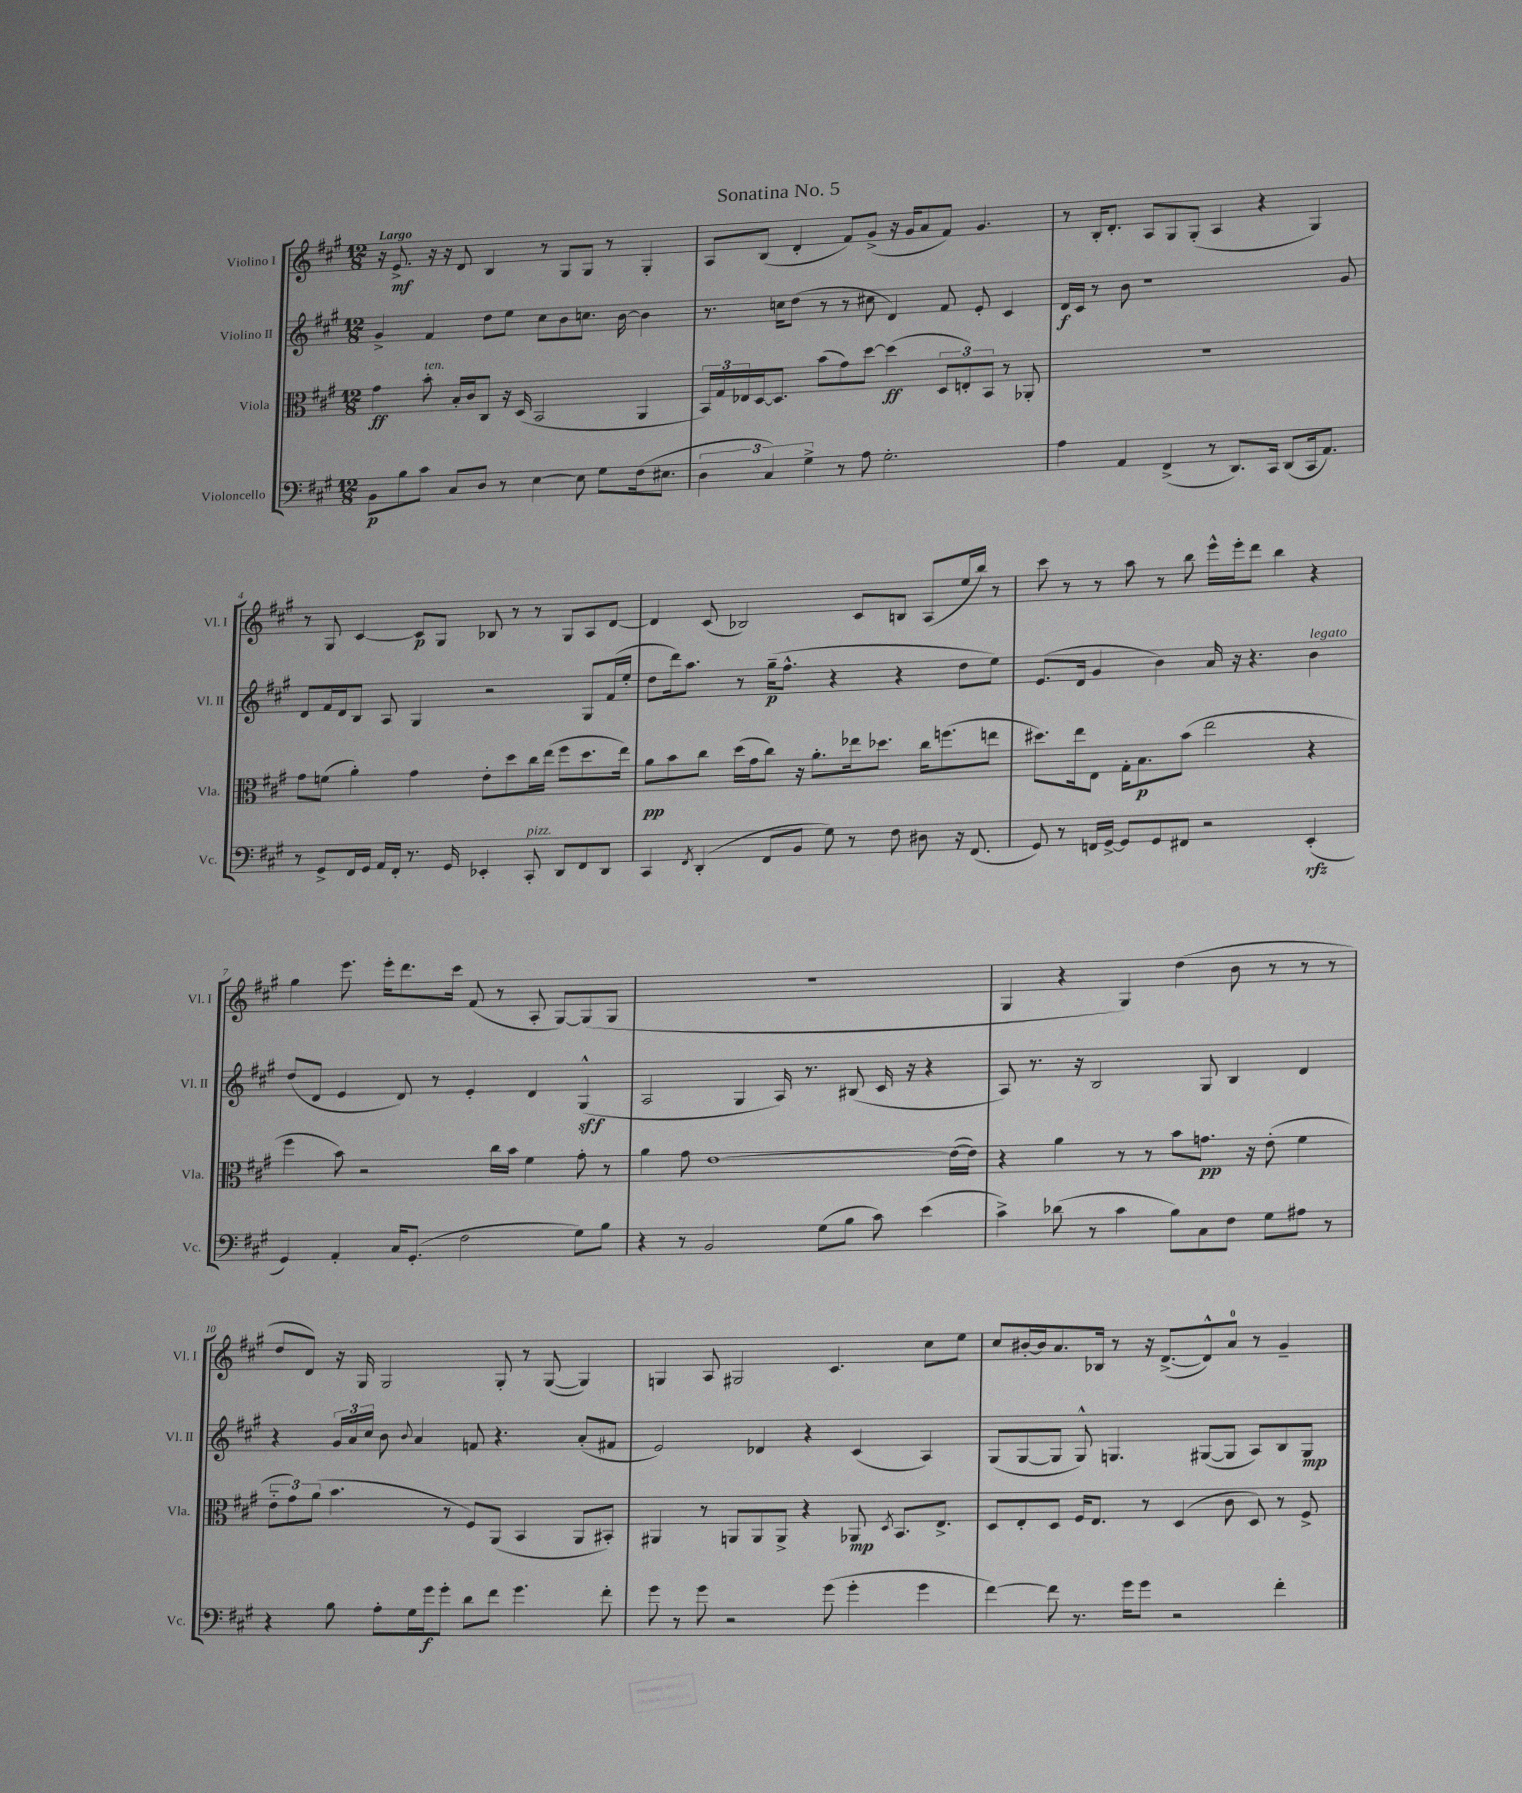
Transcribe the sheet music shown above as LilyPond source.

\header { title = "Sonatina No. 5" }
<<
\new StaffGroup <<
\new Staff = "s0" \with { instrumentName = "Violino I" shortInstrumentName = "Vl. I" } {
    \clef treble \key a \major \numericTimeSignature \time 12/8 \tempo "Largo"
    r16 e'8.->\mf r16 r16 d'8 b4 r8 gis8 gis8 r8 gis4-. |
    a8 b8( d'4-. fis'8) gis'8->( r16 gis'16 a'8 fis'8) gis'4. |
    r8 b16-. d'8.-. a8 gis8 gis8-.( a4 r4 gis4) |
    r8 gis8 cis'4~ cis'8\p gis8 bes8 r8 r8 gis8 a8 d'8~ |
    d'4 cis'8( bes2) cis'8 b8 a8( e''16 b''16) r8 |
    cis'''8 r8 r8 a''8 r8 b''8 e'''16-^ e'''16-. d'''8 b''4 r4 |
    gis''4 e'''8. e'''16-. d'''8. cis'''16 fis'8( r8 a8-. gis8~) gis8( gis8 |
    R1. |
    gis4 r4 gis4) d''4( b'8 r8 r8 r8 |
    d''8 d'8) r16 gis16 gis2 gis8-. r8 gis8~( gis4) |
    g4 a8 gis2 cis'4. cis''8 e''8 |
    cis''8 bis'16~-. bis'16 a'8. bes16 r8 r16 d'8.~->( d'8-^) a'8-0 r8 gis'4-- \bar "|." |
}
\new Staff = "s1" \with { instrumentName = "Violino II" shortInstrumentName = "Vl. II" } {
    \clef treble \key a \major \numericTimeSignature \time 12/8
    gis'4-> fis'4 d''8 e''8 cis''8 b'8 c''8. b'16~ b'4 |
    r8. c''16 d''8( r8 r8 cis''8 d'4) fis'8 e'8-. cis'4 |
    d'16\f cis'16 r8 b'8 r1 gis'8 |
    d'8 fis'16 d'16 b8 a8 gis4 r2 gis8 fis'16( e''16-. |
    d''8 d'''16) a''8. r8 gis''16--\p( fis''8.-^ r4 r4 d''8 e''8) |
    e'8.( d'16 gis'4 b'4) a'16 r16 r4. b'4^\markup { \italic "legato" } |
    d''8( d'8 e'4 d'8) r8 e'4-. d'4 gis4-^\sff( |
    a2 gis4 a16) r8. bis8( cis'16 r16 r4 |
    a8) r8. r16 b2 gis8 b4 d'4 |
    r4 \tuplet 3/2 { gis'16 a'16 cis''16 } b'8 \appoggiatura { b'8 } a'4 f'8 r4. a'8-.( fis'8 |
    e'2) des'4 r4 cis'4( a4) |
    gis8( gis8~ gis8 gis8-^) g4. gis8~( gis8 a8) b8 gis8\mp \bar "|." |
}
\new Staff = "s2" \with { instrumentName = "Viola" shortInstrumentName = "Vla." } {
    \clef alto \key a \major \numericTimeSignature \time 12/8
    gis'4\ff b'8-.^\markup { \italic "ten." } b16-. cis'16 cis8 r16 d16( b,2 a,4 |
    \tuplet 3/2 { b,16) gis16 ees16 } d16~ d8. b'8( gis'8) d''8~ d''4\ff( \tuplet 3/2 { d8 e8-.) b,8 } r8 aes,8-. |
    R1. |
    gis'8 f'8( a'4-.) gis'4 e'8-. d''8 cis''16 e''16( fis''8 d''8. e''16) |
    a'8\pp b'8 cis''8 d''16( gis'16 cis''8) r16 a'8.-. ees''16 des''8. cis''16 f''8.( e''8 |
    dis''8.) e''16 e8 gis16-. b8.\p b'8( e''2 r4 |
    fis''4 b'8) r2 cis''16 b'16 fis'4 gis'8-. r8 |
    a'4 gis'8 e'1~ e'16~( e'16) |
    r4 a'4 r8 r8 b'8 g'8.\pp r16 e'8-.( fis'4 |
    \tuplet 3/2 { e'8-_ gis'8) a'8( } b'4. r8 fis8) a,8( b,4 a,8 bis,8-.) |
    ais,4 r8 a,8 a,8 a,8-> r4 aes,8\mp \acciaccatura { d8 } b,8. e8.-> |
    d8 e8-. d8 fis16 e8. r8 d4( cis'8 d8) r8 fis8-> \bar "|." |
}
\new Staff = "s3" \with { instrumentName = "Violoncello" shortInstrumentName = "Vc." } {
    \clef bass \key a \major \numericTimeSignature \time 12/8
    b,8\p b8 cis'8 cis8 d8 r8 e4~ e8 gis8 fis16( eis8. |
    \tuplet 3/2 { d4 cis4) gis4-> } r8 a8 gis2.-. |
    a4 a,4 fis,4->( r8 d,8.) cis,16 d,8( cis,16 a,8.) |
    r8 gis,8-> fis,16 gis,16 a,16 fis,16-. r8. gis,16 ees,4-. cis,8-.^\markup { \italic "pizz." } d,8 fis,8 d,8 |
    cis,4 \acciaccatura { fis,8 } d,4-.( fis,8 b,8 gis8) r8 fis8 dis8 r16 fis,8.( |
    gis,8) r8 f,16 gis,16~-> gis,8 gis,8 fis,8 r2 e,4-.\rfz( |
    gis,4) a,4-. cis16 gis,8.-.( fis2 gis8) b8 |
    r4 r8 b,2 gis8( b8 cis'8) e'4( |
    cis'4->) des'8( r8 cis'4 b8) cis8 fis8 gis8 ais8 r8 |
    r4 b8 a8-. gis16 gis'16\f gis'8-. d'8 fis'8 gis'4. fis'8-. |
    gis'8 r8 gis'8 r2 gis'8( gis'4-. gis'4 |
    fis'4~) fis'8 r8. gis'16 gis'8 r2 fis'4-. \bar "|." |
}
>>
>>
